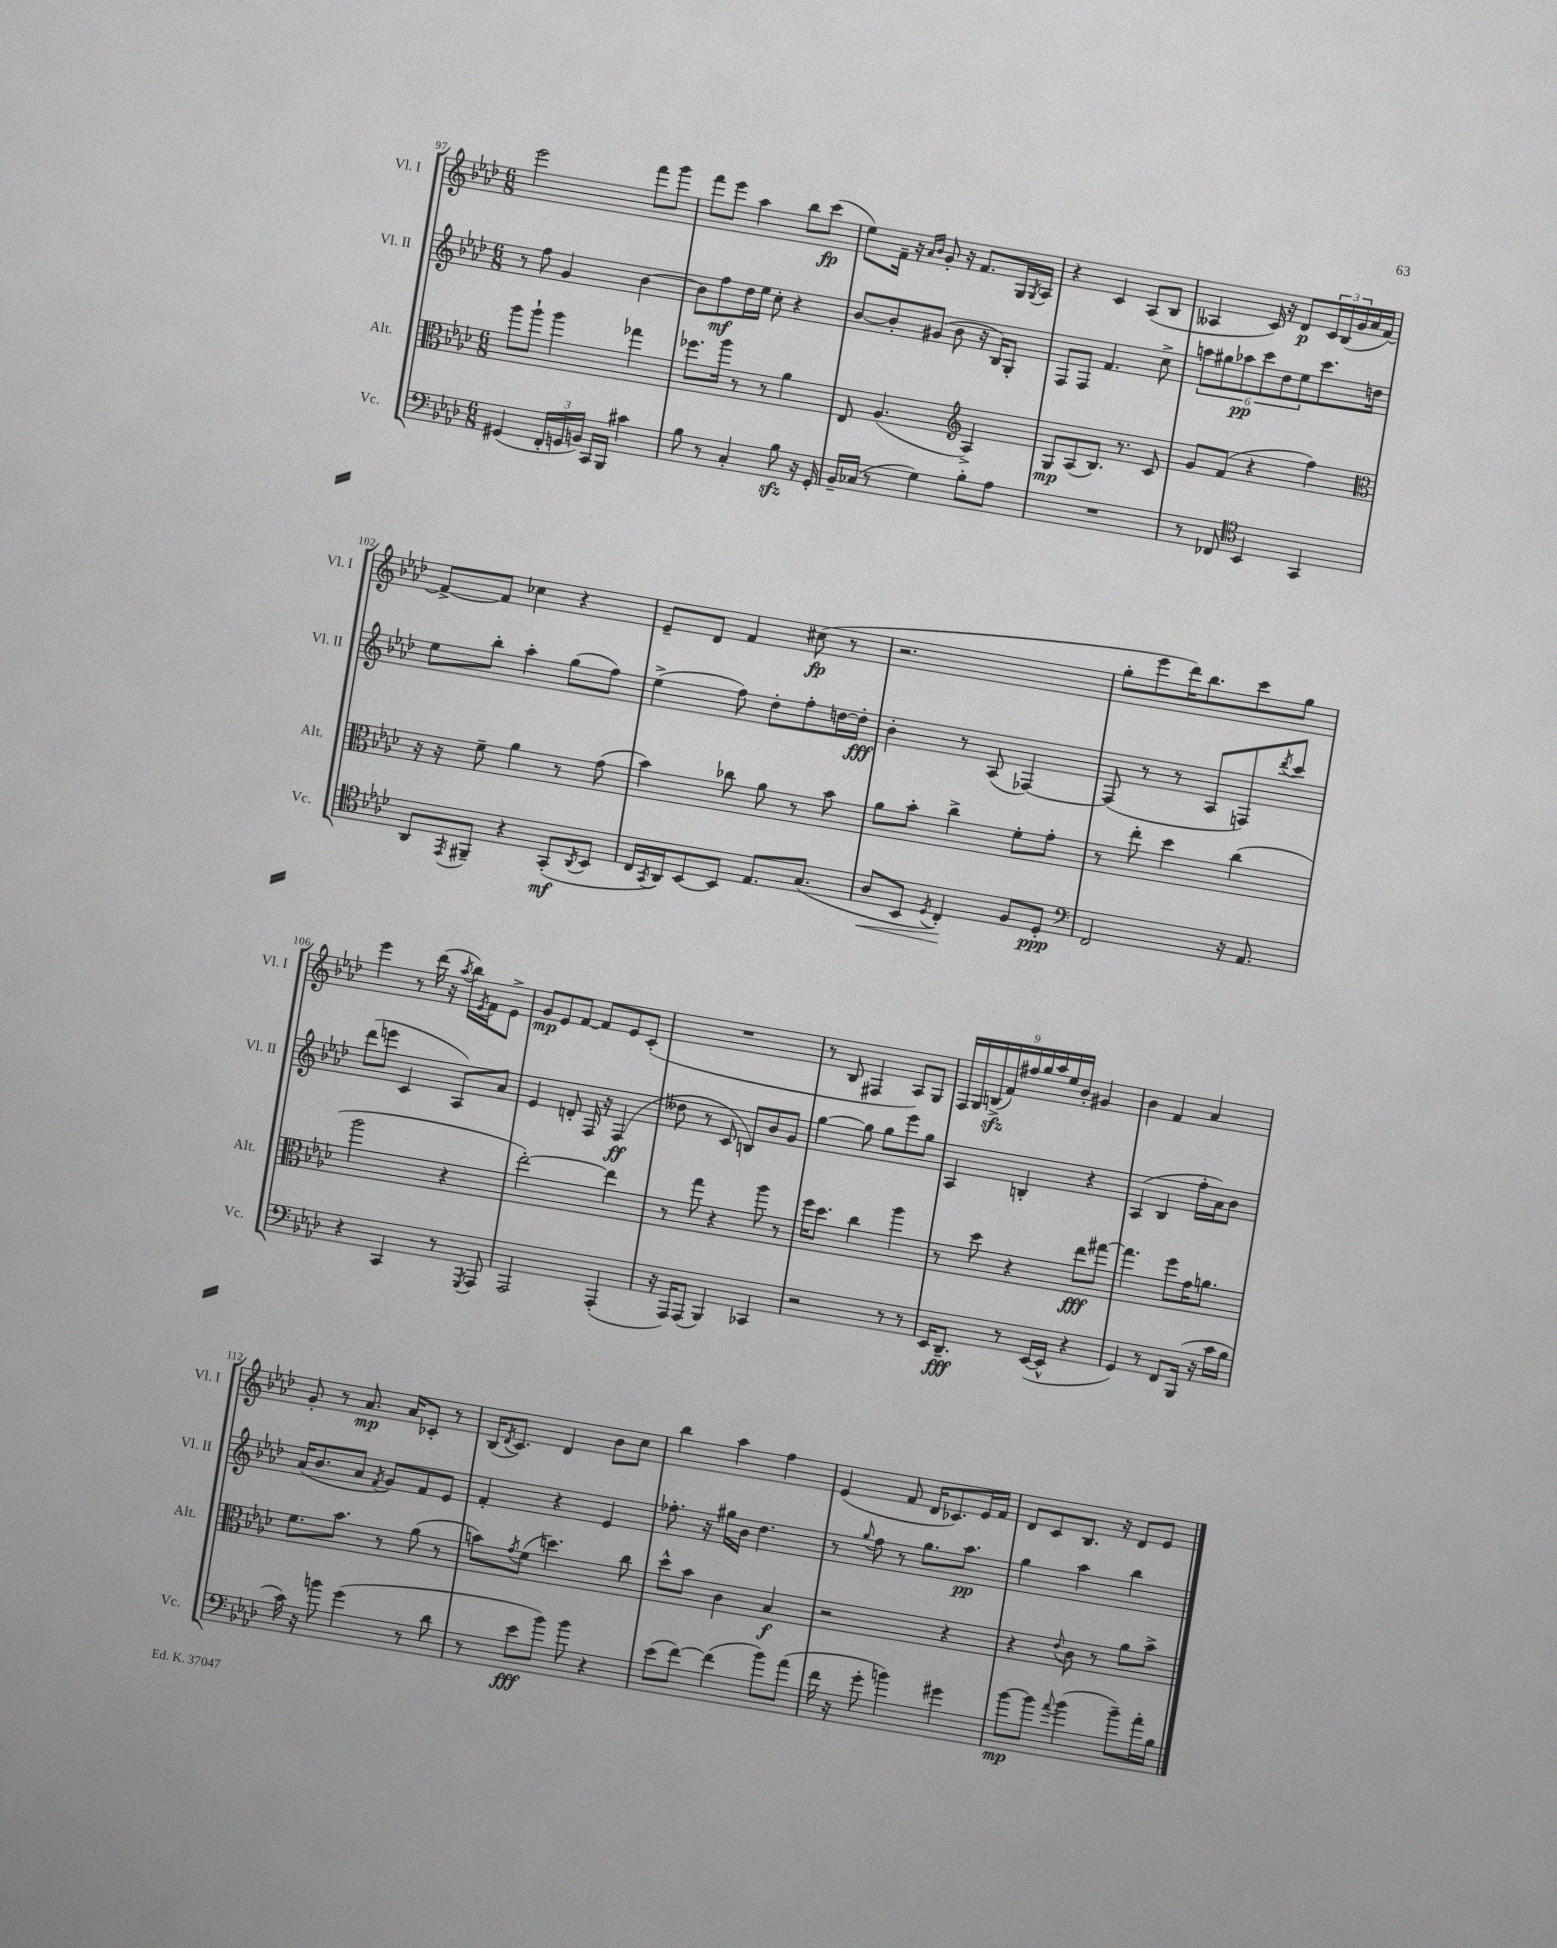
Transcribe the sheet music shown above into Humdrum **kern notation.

**kern	**kern	**kern	**kern
*staff4	*staff3	*staff2	*staff1
*clefF4	*clefC3	*clefG2	*clefG2
*k[b-e-a-d-]	*k[b-e-a-d-]	*k[b-e-a-d-]	*k[b-e-a-d-]
*M6/8	*M6/8	*M6/8	*M6/8
(4GG#	8aa-	8r	2eee-
.	8aa-`	8ff	.
24FF'	4aa-	4g	.
24GG	.	.	.
24BB)	.	.	.
16CC	.	.	.
16BBB-	.	.	.
4c#	4gg-	[4b-	8fff
.	.	.	8ggg
=	=	=	=
8B-	8.ff-	8b-]	8fff
8r	.	8ff	8eee-
.	16aa-	.	.
4C'	8r	16dd-	4aa-
.	.	16ee-	.
.	8r	8cc'	.
8B-	4a-	4r	8bb-
16r	.	.	(8ccc
16GG'	.	.	.
=	=	=	=
16BB-~	8E-	[8b-	8ee-)
(16C-	.	.	.
8r	(4.A-	8b-']	16f~
.	.	.	16r
.	.	.	16qqa-
.	.	.	16qqb-
4G)	.	(8g#	8g'
.	.	8b-	16r
.	.	.	8.f
*	*clefG2	*	*
8B-'	4A-^)	16r	.
.	.	16B-)	.
8A-	.	8G'	16G
.	.	.	8qG
.	.	.	16A-
=	=	=	=
2.r	8G	8F	4r
.	(8A-	8F	.
.	8.B-)	4.f	4c
.	8.r	.	.
.	.	.	(8A-
.	8c	8cc^	8B-
=	=	=	=
8r	8g	12aa	4A--
.	.	12gg#	.
8FF-	(8f	.	.
.	.	12aa-	.
*clefC4	*	*	*
4BB-	4r	12ccc	16c)
.	.	.	16r
.	.	12dd-	.
.	.	.	8d-
.	.	12ee-	.
4GG	4ff)	8.ccc	24c
.	.	.	(24B-
.	.	.	24g
.	.	.	16a-
.	.	16dd	[16f)
=	=	=	=
*	*clefC3	*	*
8AA-	16r	8ee-	8f^_
.	16r	.	.
8qEE-	.	.	.
8FF#~	8f~	8bb-'	8f]
4r	4a-	4aa-'	4cc-
(8GG'	8r	(8gg	4r
8qAA-	.	.	.
8BB-	(8g	8ff)	.
=	=	=	=
16C	4b-)	(4ee-^	8e-~
8qGG	.	.	.
16AA-)	.	.	.
[8BB-	.	.	8d-
8BB-]	8cc-	8ff)	4f
8.E-	8a-	8dd-'	.
.	8r	8ff'	(8cc#
(8.G	.	.	.
.	8b-	[16dd	8r
.	.	16dd']	.
=	=	=	=
8A-	8a-	4b-'	2.r
8BB-	8b-'	.	.
8qD-	.	.	.
4C')	4cc^	8r	.
.	.	(8A-	.
8F	8f'	[4F-)	.
8D-'	8g'	.	.
=	=	=	=
*clefF4	*	*	*
2FF	8r	(8F-]	8gg'
.	8ee-'	8r	8eee-
.	4dd-	8r	16ddd-)
.	.	.	8.bb-
.	.	8A-	.
16r	(4cc	8F)	8ccc
8.AA-	.	.	.
.	.	8qddd-	.
.	.	8ccc	8gg
=	=	=	=
4r	2aa-	(8ddd-	4eee-
.	.	8eee	.
4CC	.	4c	8r
.	.	.	(16ddd-
.	.	.	16r
.	.	.	8qaa-
8r	4r	8A-)	16bb-)
.	.	.	8qe-
.	.	.	16f
8qGGG	.	.	.
8AAA-	.	8a-	8e-^
=	=	=	=
2AAA-	[2ee-')	4e-	8g
.	.	.	8e-
.	.	8d'	[8f
.	.	16F	8f]
.	.	16r	.
(4AAA-'	4ee-]	(4F	8e-
.	.	.	(8c'
=	=	=	=
16r	8r	8dd--	2.r
16AAA-)	.	.	.
(8AAA-	8gg	8r	.
4BBB-)	4r	8c	.
.	.	8B)	.
4CC-	8aa-	8b-	.
.	8r	8g	.
=	=	=	=
2r	16ff	[4gg	8r
.	8.dd-	.	.
.	.	.	8B-
.	4cc	8gg]	4F#
.	.	8gg	.
8r	4aa-	8eee-	8A-)
8r	.	8gg	8G
=	=	=	=
16EE-	8r	4A-	18F
.	.	.	18G
8.DD-~	.	.	.
.	.	.	(18B^
.	8dd-	.	.
.	.	.	18f)
.	.	.	18ff#
8r	4r	4B'	.
.	.	.	18gg
.	.	.	18aa-
([16EE-	.	.	.
.	.	.	18ee-
16EE-^^]	.	.	.
.	.	.	18b-'
4r	8ee-	4r	4g#
.	[8gg#	.	.
=	=	=	=
4GG)	4.gg#]	(4A-	4b-
8r	.	4B-	4f
8FF	8ff	.	.
(16BBB-	16g	16ff'	4a-
16r	8.a	16a-)	.
16c	.	8b-	.
16B-	.	.	.
=	=	=	=
16c)	8.f	(16a-	8g'
16r	.	8.b-	.
8b	.	.	8r
.	8.b-	.	.
(4g	.	8a-	8.a-
.	.	8qf	.
.	8r	8g)	.
.	.	.	16a-
8r	(8a-	8f	8c-'
8d-	8r	8e-	8r
=	=	=	=
8r	8b)	4f'	(16B-
.	.	.	8qd-
.	.	.	8.c)
.	8qg	.	.
8e-	(8f	.	.
8b-)	4.dd)	4r	4d-
8b-	.	.	.
4r	.	4e-	8b-
.	8cc	.	8cc
=	=	=	=
(8e-	8dd-^^	8.ff-'	4bb-
[8f)	8b-	.	.
.	.	16r	.
(4f]	4c	16gg#	4aa-
.	.	16b-	.
.	.	4.dd-	.
8b-)	4B-	.	4ff
(8a-	.	.	.
=	=	=	=
16f	2r	8r	(4e-
16r	.	.	.
.	.	8qqgg	.
8g'	.	8ff	.
4b)	.	8r	8f
.	.	8.gg	16d-
.	.	.	8.c-)
4g#	4r	.	.
.	.	8.aa-	.
.	.	.	16e-
.	.	.	16f
=	=	=	=
[8b-	4r	4gg	8d-
8b-]	.	.	8c
8qqa-	8qqe-	.	.
(4b-	8c	4aa-	8.B-
.	8r	.	.
.	.	.	16r
8b-~)	8a-	4bb-	8d-
16a-'	8b-^	.	8e-
16B-	.	.	.
==	==	==	==
*-	*-	*-	*-
